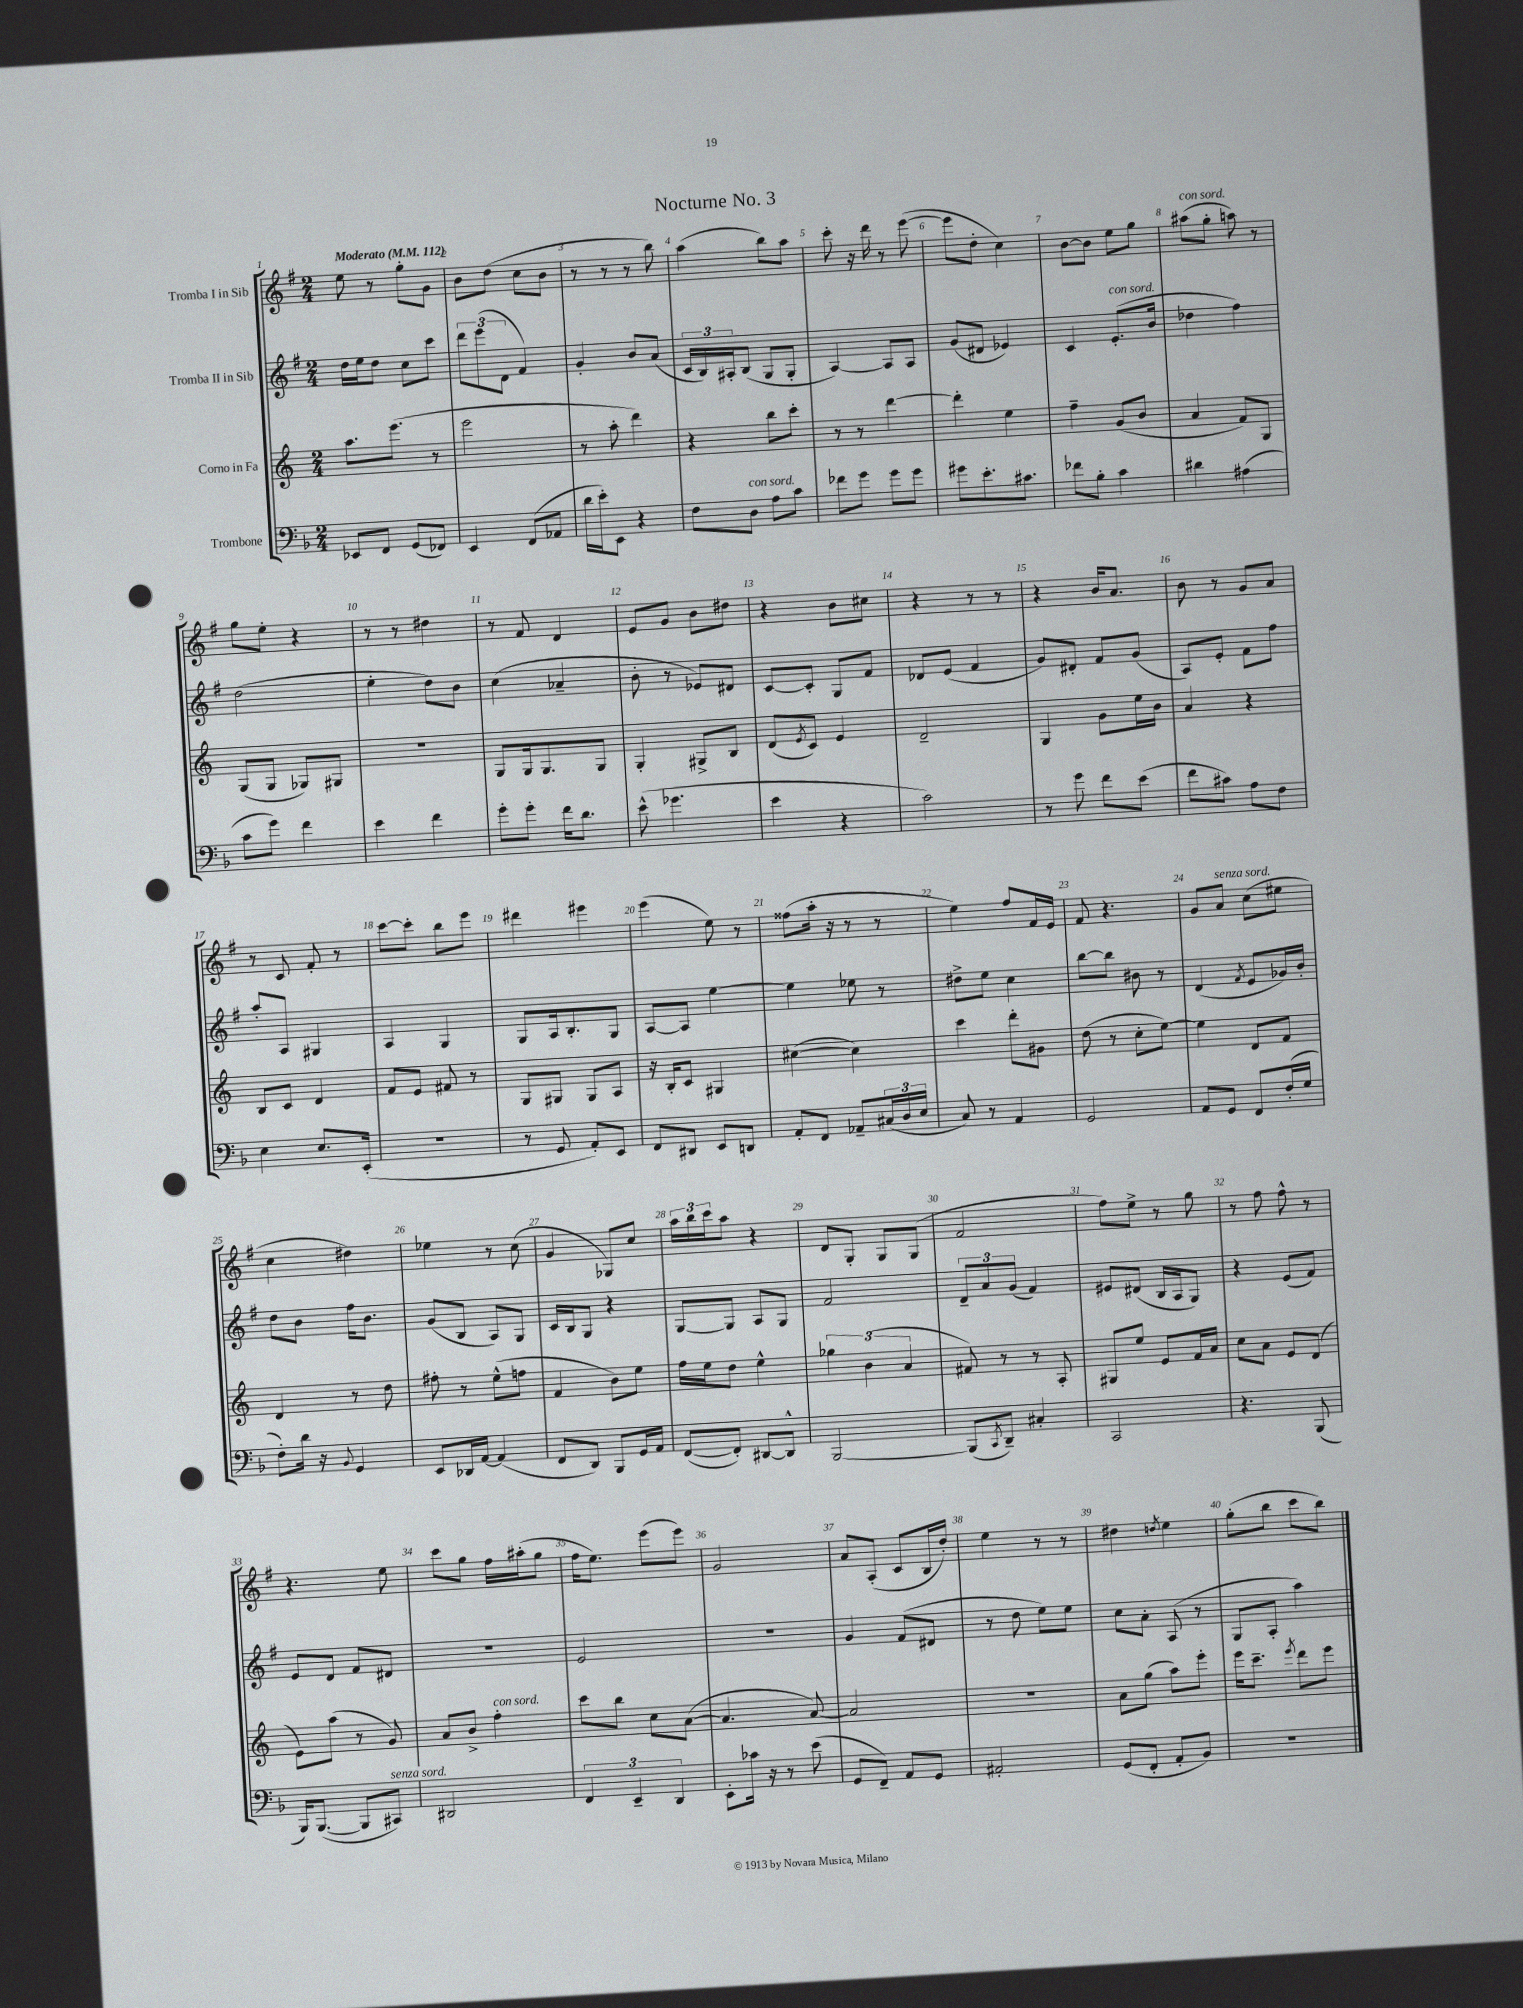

**kern	**kern	**kern	**kern
*part4	*part3	*part2	*part1
*staff4	*staff3	*staff2	*staff1
*I"Trombone	*I"Corno in Fa	*I"Tromba II in Sib	*I"Tromba I in Sib
*clefF4	*clefG2	*clefG2	*clefG2
*k[b-]	*k[]	*k[f#]	*k[f#]
*M2/4	*M2/4	*M2/4	*M2/4
*MM112	*MM112	*MM112	*MM112
=1	=1	=1	=1
!	!	!	!LO:TX:a:B:t=Moderato
8EE-X/L	8.aa\L	16dd\LL	8ee\
.	.	16ee\J	.
8FF/J	.	8dd\J	8r
.	(8.eee\J	.	.
(8GG/L	.	8cc\L	8gg'\L
8FF-X/J)	8r	8ccc\J	8g\J
=2	=2	=2	=2
4EE/	2eee\	12ddd\L	8b\L
.	.	(12eee\	.
.	.	.	(8dd\J
.	.	12d\J	.
(8FF/L	.	4f#/)	8cc\L
8AA-X/J	.	.	8b\J
=3	=3	=3	=3
16d\LL	8r	4g'/	8r
16e'\J)	.	.	.
8EE\J	8aa'\	.	8r
4r	4ddd\)	8b/L	8r
.	.	(8a/J	8bb\)
=4	=4	=4	=4
8F\L	4r	24c/LL	(4aa\
.	.	24B/)	.
.	.	24A#X'/J	.
!LO:TX:a:i:t=con sord.	!	!	!
8D\J	.	(8B/J	.
8A\L	8bb\L	8G/L	8bb\L)
8c\J	8ccc'\J	8G'/J	8aa\J
=5	=5	=5	=5
8f-X\L	8r	[4A/)	8ccc'\
8g\J	8r	.	16r
.	.	.	16ddd\
8g\L	[4ddd\	8A/L]	8r
8g\J	.	8A/J	([8eee\
=6	=6	=6	=6
8g#X\L	4ddd'\]	(8g/L	8eee\L]
8.e'\	.	8d#X/J	8dd'\J
.	4ee\	4e-X/)	4cc\)
8.c#X\J	.	.	.
=7	=7	=7	=7
8f-X\L	4ff~\	4c/	[8b\L
8B-'\J	.	.	8b\J]
!	!	!LO:TX:a:i:t=con sord.	!
4c\	(8g/L	(8.e'/L	8ee\L
.	8b/J	.	8gg\J
.	.	16b/Jk	.
=8	=8	=8	=8
!	!	!	!LO:TX:a:i:t=con sord.
4d#X\	4a/	4dd-X\	(8aa#X\L
.	.	.	8gg'\J
(4A#X\	8f/L)	4ff#\)	8aan\)
.	8G/J	.	8r
!!LO:LB:g=z
=9	=9	=9	=9
8c\L	(8G/L	(2dd\	8gg\L
8g\J)	8G/J	.	8ee'\J
4f\	8G-X/L)	.	4r
.	8G#X/J	.	.
=10	=10	=10	=10
4e\	2r	4ee'\	8r
.	.	.	8r
4f\	.	8dd\L)	4dd#X\
.	.	8b\J	.
=11	=11	=11	=11
8g'\L	8G/L	(4cc\	8r
8g'\J	16G/k	.	8f#/
.	8.G/	.	.
16f\KL	.	4a-X~/	4d/
8.d\J	.	.	.
.	8G/J	.	.
=12	=12	=12	=12
(8e^^\	4G'/	8b'\	8e/L
4.g-X\	.	8r	8g/J
.	8G#X^/L	8e-X/L)	8b\L
.	8B/J	8d#X/J	8dd#X\J
=13	=13	=13	=13
4e\	(8d/L	[8c/L	4r
.	8qe/	.	.
.	8c/J)	8c'/J]	.
4r	4e/	8G/L	8b\L
.	.	8f#/J	8cc#X\J
=14	=14	=14	=14
2c\)	2d~/	8d-X/L	4r
.	.	(8e/J	.
.	.	4f#/	8r
.	.	.	8r
=15	=15	=15	=15
8r	4G/	8g/L)	4r
8g\	.	8d#X'/J	.
8f\L	8g\L	8f#/L	16b/KL
.	.	.	8.a/J
(8e\J	16ee\L	(8g/J	.
.	16b\JJ	.	.
=16	=16	=16	=16
8f\L	4a/	8A/L)	8b\
8c#X\J)	.	8e'/J	8r
8A\L	4r	8f#\L	8g/L
8F\J	.	8ff#\J	8a/J
!!LO:LB:g=z
=17	=17	=17	=17
4E\	8B/L	8aa'/L	8r
.	8c/J	8A/J	8c/
8.E/L	4d/	4G#X/	8f#'/
.	.	.	8r
(16EE'/Jk	.	.	.
=18	=18	=18	=18
2r	8f/L	4A/	[8ccc\L
.	8e/J	.	8ccc'\J]
.	8f#X/	4G/	8bb\L
.	8r	.	8eee\J
=19	=19	=19	=19
8r	8G/L	8G/L	4ddd#X\
8GG/	8G#X/J	16A/k	.
.	.	8.B'/	.
8AA'/L)	8G#/L	.	4eee#X\
8EE/J	8A/J	8G/J	.
=20	=20	=20	=20
8FF/L	16r	[8A/L	(4eee\
.	16B'/KL	.	.
8DD#X/J	8c/J	8A/J]	.
8EE/L	4G#X/	[4ee\	8ee\)
8DDn/J	.	.	8r
=21	=21	=21	=21
8AA'/L	([4cc#X\	4ee\]	(8ff##X\L
8FF/J	.	.	16aa'\Jk
.	.	.	16r
8AA-X~/L	4cc#\])	8ee-X\	8r
(24C#X/L	.	8r	8r
24D/	.	.	.
24E/JJ	.	.	.
=22	=22	=22	=22
8C/)	4ccc\	8dd#X^\L	4ee\)
8r	.	8ee\J	.
4AA/	8ddd'\L	4cc\	8ff#/L
.	8g#X\J	.	16f#/L
.	.	.	16e/JJ
=23	=23	=23	=23
2GG/	(8dd\	[8bb\L	8f#/
.	8r	8bb\J]	4.r
.	8cc'\L	8b#X\	.
.	[8ee\J)	8r	.
=24	=24	=24	=24
8AA/L	4ee\]	(4d/	8g/L
!	!	!	!LO:TX:a:i:t=senza sord.
8GG/J	.	.	8a/J
.	.	8qf#/	.
8FF/L	8d/L	8e/L	(8cc\L
(16F'/L	8f/J	16g-X/L)	8ee#X\J
16G/JJ	.	16b'/JJ	.
!!LO:LB:g=z
=25	=25	=25	=25
8F'\L)	4d/	8dd\L	4cc\
16d\Jk	.	8b\J	.
16r	.	.	.
8qqBB-/	.	.	.
4GG/	8r	16ff#\KL	4dd#X\)
.	.	8.b\J	.
.	8dd\	.	.
=26	=26	=26	=26
8EE/L	8ff#X'\	(8g/L	4ee-X\
16DD-X/L	8r	8B/J	.
[16AA/JJ	.	.	.
(4AA/]	(8ee^^\L	8A/L)	8r
.	8ffn\J	8G/J	(8cc\
=27	=27	=27	=27
8FF/L	4f/	16c/LL	4g/
.	.	16B/J	.
8DD/J)	.	8G/J	.
8BBB-/L	8b\L)	4r	8G-X/L)
16GG/L	8ee\J	.	8cc/J
16AA/JJ	.	.	.
=28	=28	=28	=28
([8FF/L	16ff\LL	[8G/L	24aa\LL
.	.	.	24bb\
.	16ee\J	.	.
.	.	.	24ccc\J
8FF'/J])	8dd\J	8G/J]	8aa\J
[8DD#X/L	4ee^^\	8A/L	4r
8DD#^^/J]	.	8G/J	.
=29	=29	=29	=29
[2BBB-/	6gg-X\	2f#/	8d/L
.	.	.	8G'/J
.	(6b\	.	.
.	.	.	8G/L
.	6a/	.	.
.	.	.	(8G/J
=30	=30	=30	=30
(8BBB-/L]	8f#X/)	12d~/L	2f#/
.	.	12a/	.
8qCC/	.	.	.
8DD~/J)	8r	.	.
.	.	(12g/J	.
4C#X'/	8r	4f#/)	.
.	8A'/	.	.
=31	=31	=31	=31
2CC/	8G#X/L	8e#X/L	8ff#\L)
.	8ee/J	(8d#X/J	8ee^\J
.	8e/L	16B/LL	8r
.	.	16A/J	.
.	16f/L	8G/J)	8gg\
.	16a/JJ	.	.
=32	=32	=32	=32
4.r	8cc\L	4r	8r
.	8a\J	.	8ff#\
.	8e/L	(8e/L	8ff#^^\
(8BBB-/	(8d/J	8f#/J)	8r
!!LO:LB:g=z
=33	=33	=33	=33
16BBB-/KL)	8e\L)	8e/L	4.r
([8.BBB-/J	.	.	.
.	(8aa\J	8d/J	.
8BBB-/L]	8r	8f#/L	.
!LO:TX:a:i:t=senza sord.	!	!	!
8CC#X/J)	8g/)	8d#X/J	8ee\
=34	=34	=34	=34
2DD#X/	8a/L	2r	8ccc\L
.	8b^/J	.	8gg\J
!	!LO:TX:a:i:t=con sord.	!	!
.	4ff'\	.	16ff#\LL
.	.	.	(16aa#X'\J
.	.	.	8gg\J
=35	=35	=35	=35
6FF/	8ccc\L	2e/	16ff#\KL
.	.	.	8.ee\J)
.	8bb\J	.	.
6EE~/	.	.	.
.	8cc\L	.	(8eee\L
6DD/	.	.	.
.	([8a\J	.	8eee\J)
=36	=36	=36	=36
8EE'\L	4.a/]	2r	2g/
16c-X\Jk	.	.	.
16r	.	.	.
8r	.	.	.
(8e\	[8a/)	.	.
=37	=37	=37	=37
8GG/L	2a/]	4g/	8a/L
8FF~/J)	.	.	(8A'/J
8AA/L	.	(8f#/L	8c/L
8GG/J	.	8d#X/J	16B/L
.	.	.	16dd'/JJ)
=38	=38	=38	=38
2AA#X'/	2r	8r	4ee\
.	.	8dd\	.
.	.	8ee\L)	8r
.	.	8ee\J	8r
=39	=39	=39	=39
(8GG/L	8a\L	8cc\L	4dd#X\
8FF'/J	(8gg\J	8a'\J	.
.	.	.	8qddn/
8AA'/L	8aa\L)	(8A/	4ee\
8BB-/J)	8eee'\J	8r	.
=40	=40	=40	=40
2r	16eee\KL	8G/L	(8gg'\L
.	8.ccc~\J	.	.
.	.	8A'/J	8bb\J
.	8qeee/	.	.
.	8ddd\L	4aa\)	8ccc\L
.	8eee\J	.	8bb\J)
==	==	==	==
*-	*-	*-	*-
